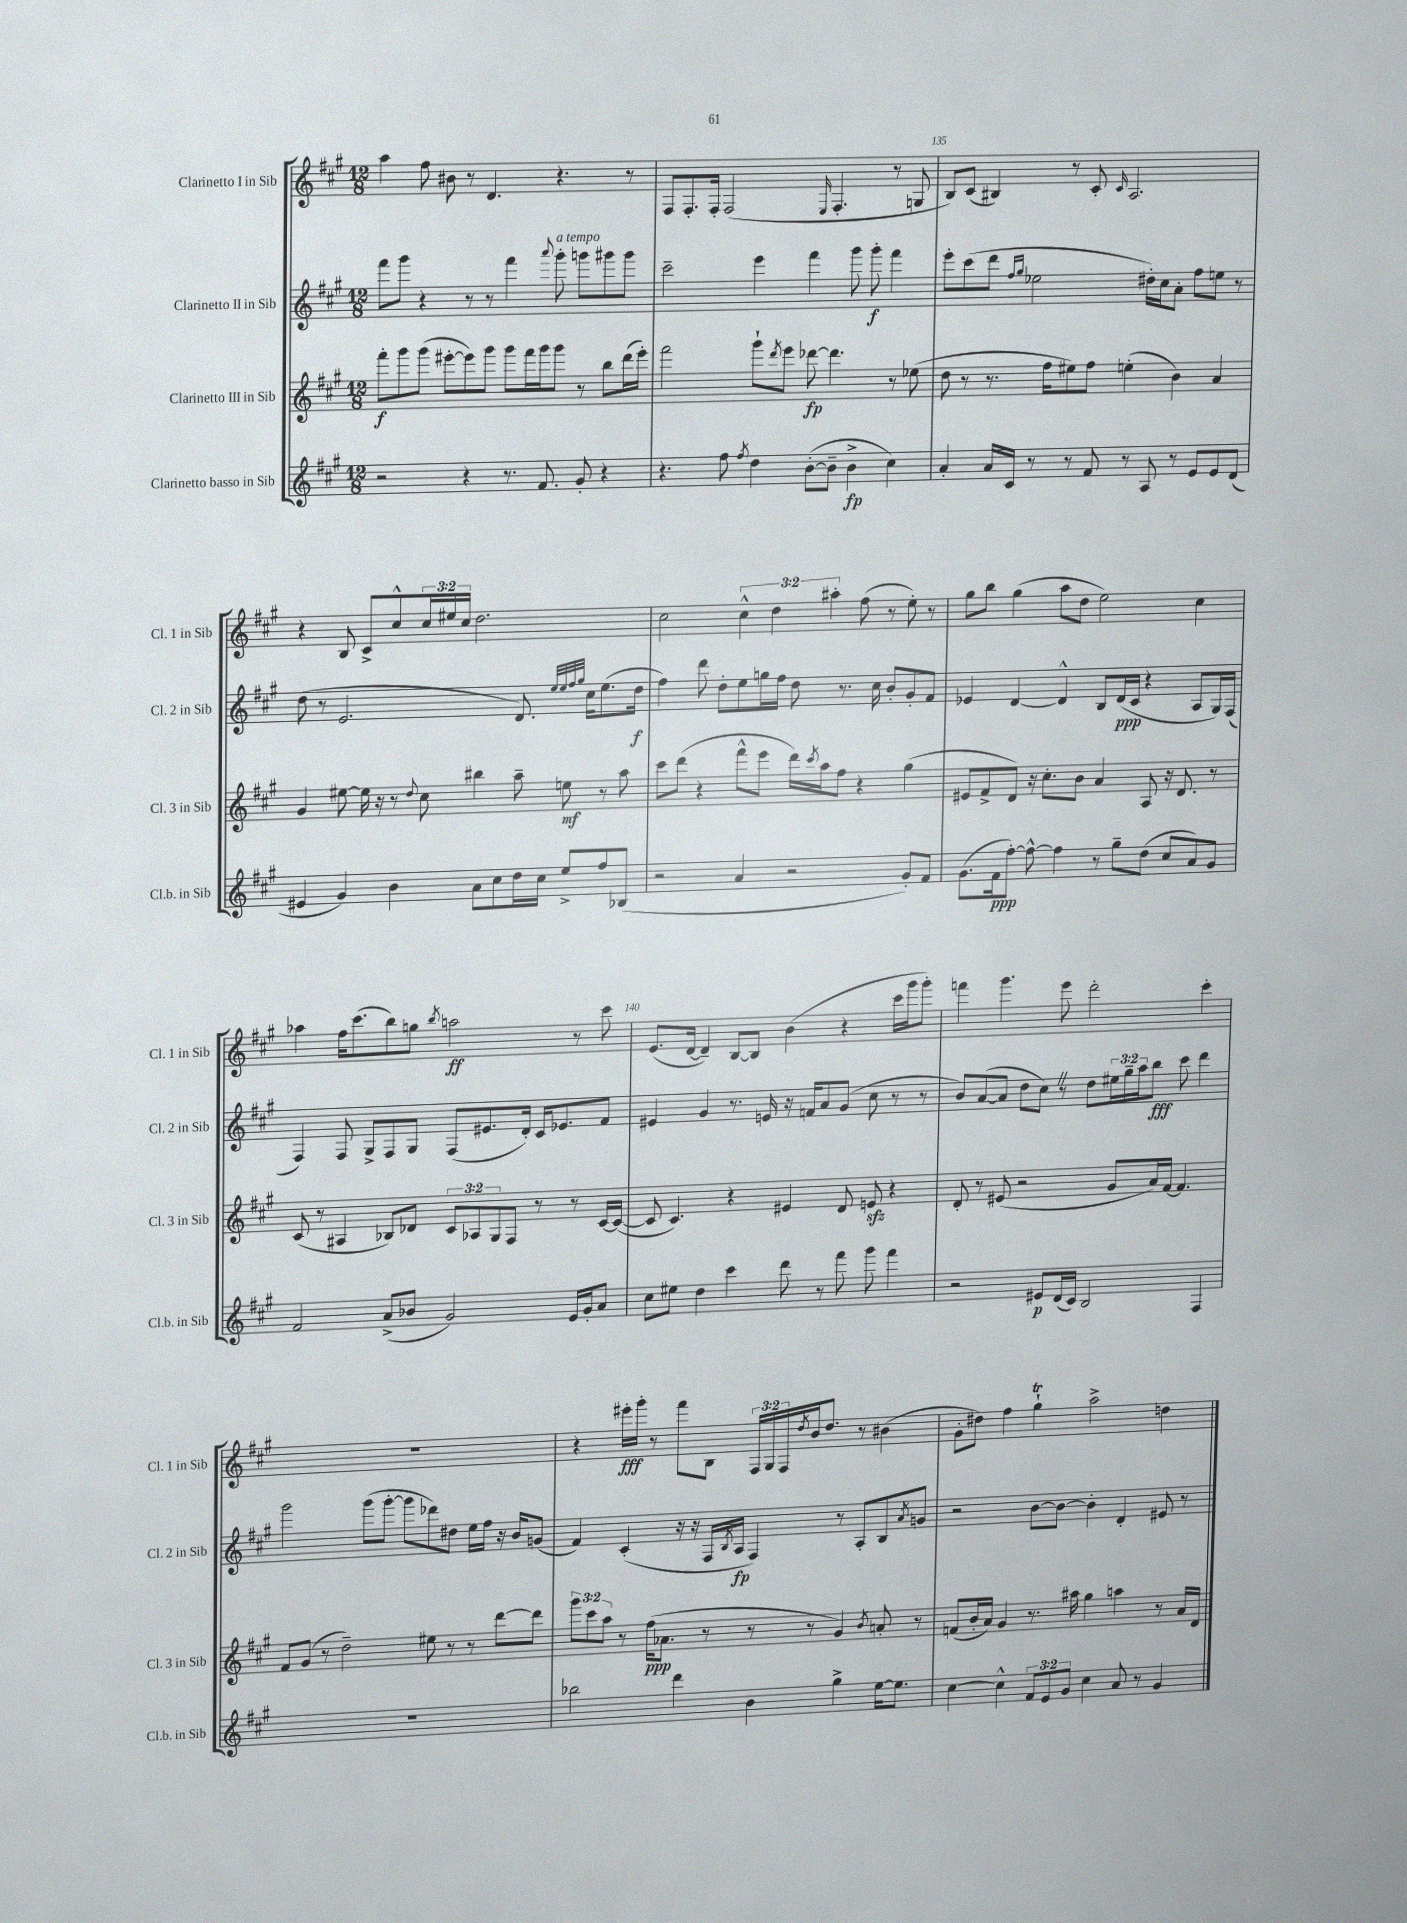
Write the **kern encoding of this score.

**kern	**kern	**kern	**kern
*staff4	*staff3	*staff2	*staff1
*clefG2	*clefG2	*clefG2	*clefG2
*k[f#c#g#]	*k[f#c#g#]	*k[f#c#g#]	*k[f#c#g#]
*M12/8	*M12/8	*M12/8	*M12/8
2r	8fff#'	8fff#	4aa
.	8ggg#	8ggg#	.
.	(8ggg#	4r	8ff#
.	[8eee#'	.	8b#
4r	8eee#])	8r	8r
.	8ggg#	8r	4.d
8.r	8ggg#	4fff#	.
.	16fff#	.	.
8.f#	16ggg#	.	.
.	.	8qqaaa	.
.	8ggg#	8ggg#'	4.r
8g#'	8r	8ggg	.
4r	8bb	8ggg#	.
.	(16ddd	8ggg#	8r
.	16eee#')	.	.
=	=	=	=
4.r	2fff#	2ccc#~	8F#
.	.	.	8.F#'
.	.	.	16F#'
8ff#	.	.	(2F#
8qff#	.	.	.
4dd	8ggg#`	4eee	.
.	8qddd	.	.
.	8eee	.	.
([8b'	[8ddd-	4fff#	.
.	.	.	16qqE
8b~]	4.ddd-]	.	4.F#'
4b^	.	8ggg#	.
.	.	8ggg#'	.
4cc#)	8r	4fff#	8r
.	(8ee-	.	8G
=	=	=	=
4a'	8dd	8eee'	8B)
.	8r	(8ccc#	(8c#
16a	8.r	8ddd	4B#)
16c#	.	.	.
.	.	16qqff#	.
.	.	16qqgg#	.
8r	.	2ee-	.
.	16ff#	.	.
8r	8ee#)	.	8r
8f#	8ff#	.	8c#'
.	.	.	16qqc#
8r	(4ee'	.	2.A
8A	.	16dd#')	.
.	.	16cc#	.
8r	4b)	8a'	.
8e	.	8ff#	.
8e	4a	8ee	.
(8d	.	8r	.
=	=	=	=
4e#	4g#	(8dd	4r
.	.	8r	.
4g#)	[8ee#	2.e	8B
.	16ee#]	.	8c#^
.	16r	.	.
4b	8r	.	8cc#^^
.	8qqdd	.	.
.	8cc#	.	24cc#
.	.	.	24ee#
.	.	.	24cc#
8a	4bb#	.	2.dd
8cc#	.	.	.
16dd	8aa~	8.d)	.
16cc#	.	.	.
8ee^	8ee	.	.
.	.	32qqee	.
.	.	32qqee	.
.	.	32qqff#	.
.	.	32qqgg#	.
.	.	16cc#	.
8ff#	8r	(8.ee	.
(8B-	8aa	.	.
.	.	16dd	.
=	=	=	=
2r	8ccc#	4ff#)	2cc#
.	(8ddd	.	.
.	4r	8ddd	.
.	.	8dd'	.
4a	8fff#^^	8ee	6cc#^^
.	8eee	16gg	.
.	.	.	6dd
.	.	16ff#	.
2r	16ddd)	8dd	.
.	8qccc#	.	.
.	16aa	.	.
.	.	.	6aa#'
.	8ff#	8.r	.
.	4r	.	(8ff#
.	.	16cc#	.
.	.	8b'	8r
8g#')	(4gg#	8g#'	8ee')
8f#	.	8f#	8r
=	=	=	=
(8.g#	8e#	4e-	8gg#
.	8f#^	.	8bb
16f#	.	.	.
[8ff#')	8d)	[4d	(4gg#
8ff#^^_	16r	.	.
.	8.cc#'	.	.
4ff#]	.	4d^^]	8aa
.	8b	.	8dd
8r	4a	8B	2ee)
8gg#~	.	(16d	.
.	.	16c#	.
(8dd	8A	4r	.
8cc#	16r	.	.
.	8.d	.	.
8a)	.	8A	4cc#
8g#	8r	16G#)	.
.	.	(16F#	.
=	=	=	=
2f#	(8c#	4F#)	4aa-
.	8r	.	.
.	4A#	8F#	16ff#
.	.	.	(8.ccc#
.	.	8G#^	.
(8a^	8B-)	8F#	8bb)
8b-	8d-	8G#	8gg
.	.	.	8qbb
2g#)	12c#	(8F#	2aa
.	12A-	.	.
.	.	8.e#	.
.	12G#	.	.
.	8F#	.	.
.	.	16d')	.
.	8r	16c#	.
.	.	8.e-	.
16e	8r	.	8r
16g#'	.	.	.
8a	[16c#	8f#	8ccc#
.	(16c#_	.	.
=	=	=	=
8cc#	8c#]	4e#	(8.e
8ee#	4.c#)	.	.
.	.	.	[16d
4dd	.	4g#	4d~])
4ccc#	4r	8.r	[8B
.	.	.	8B]
.	.	16e	.
8ddd	4e#	16r	(4b
.	.	16f	.
8r	.	8a	.
8fff#	8d	(8g#	4r
8ggg#	8e	8cc#	.
4fff#	4r	8r	16ccc#
.	.	.	16ggg#
.	.	8r	8ggg#')
=	=	=	=
2r	8d'	8b)	4fff
.	8r	([8a	.
.	(8e#	8a]	4.ggg#
.	2r	8dd	.
8e#	.	8cc#)	.
(16d	.	8r	8eee
16c#)	.	.	.
2B	.	8dd	2ddd'
.	8g#	24ee#	.
.	.	24gg#~	.
.	.	24aa	.
.	16a)	8bb	.
.	[16f#	.	.
.	4.f#]	8ccc#	.
4F#	.	4ddd	4ccc#'
=	=	=	=
1.r	8f#	2ggg#	1.r
.	(8g#	.	.
.	8r	.	.
.	2dd~)	.	.
.	.	(8ggg#	.
.	.	[8ggg#'	.
.	.	8ggg#]	.
.	8ee#	8ddd-)	.
.	8r	8dd#	.
.	8r	16ee	.
.	.	16ff#	.
.	[8ddd	16r	.
.	.	16b	.
.	8ddd]	(8g	.
=	=	=	=
2bb-	12ggg#	4f#)	4r
.	12ccc#	.	.
.	12aa	.	.
.	8r	(4c#'	16eee#'
.	.	.	16ggg#'
.	(16ff#	.	8r
.	8.a-	.	.
4ddd	.	16r	8fff#
.	.	16r	.
.	8r	16F#	8B
.	.	8qB	.
.	.	16A	.
4b	8r	4F#)	24F#
.	.	.	24G#
.	.	.	24F#
.	.	.	8qdd
.	8r	.	16b
.	.	.	8.dd
4gg#^	4g#)	8r	.
.	.	8A'	8r
.	8qb	.	.
[16ee	8a'	8B	(4b#
8.ee]	.	.	.
.	.	8qa	.
.	8r	8g	.
=	=	=	=
[4cc#	(8f	2r	8g#'
.	16b'	.	8dd#)
.	16a)	.	.
4cc#^^]	4g#	.	4ff#
12f#	8.r	[8b	4gg#`
12e	.	.	.
.	.	8b_	.
12g#	.	.	.
.	16aa#	.	.
4cc#	4gg#	4b']	2aa^
8a	4aa	4d'	.
8r	.	.	.
4g#	8r	8e#	4dd
.	16a	8r	.
.	16d	.	.
==	==	==	==
*-	*-	*-	*-
